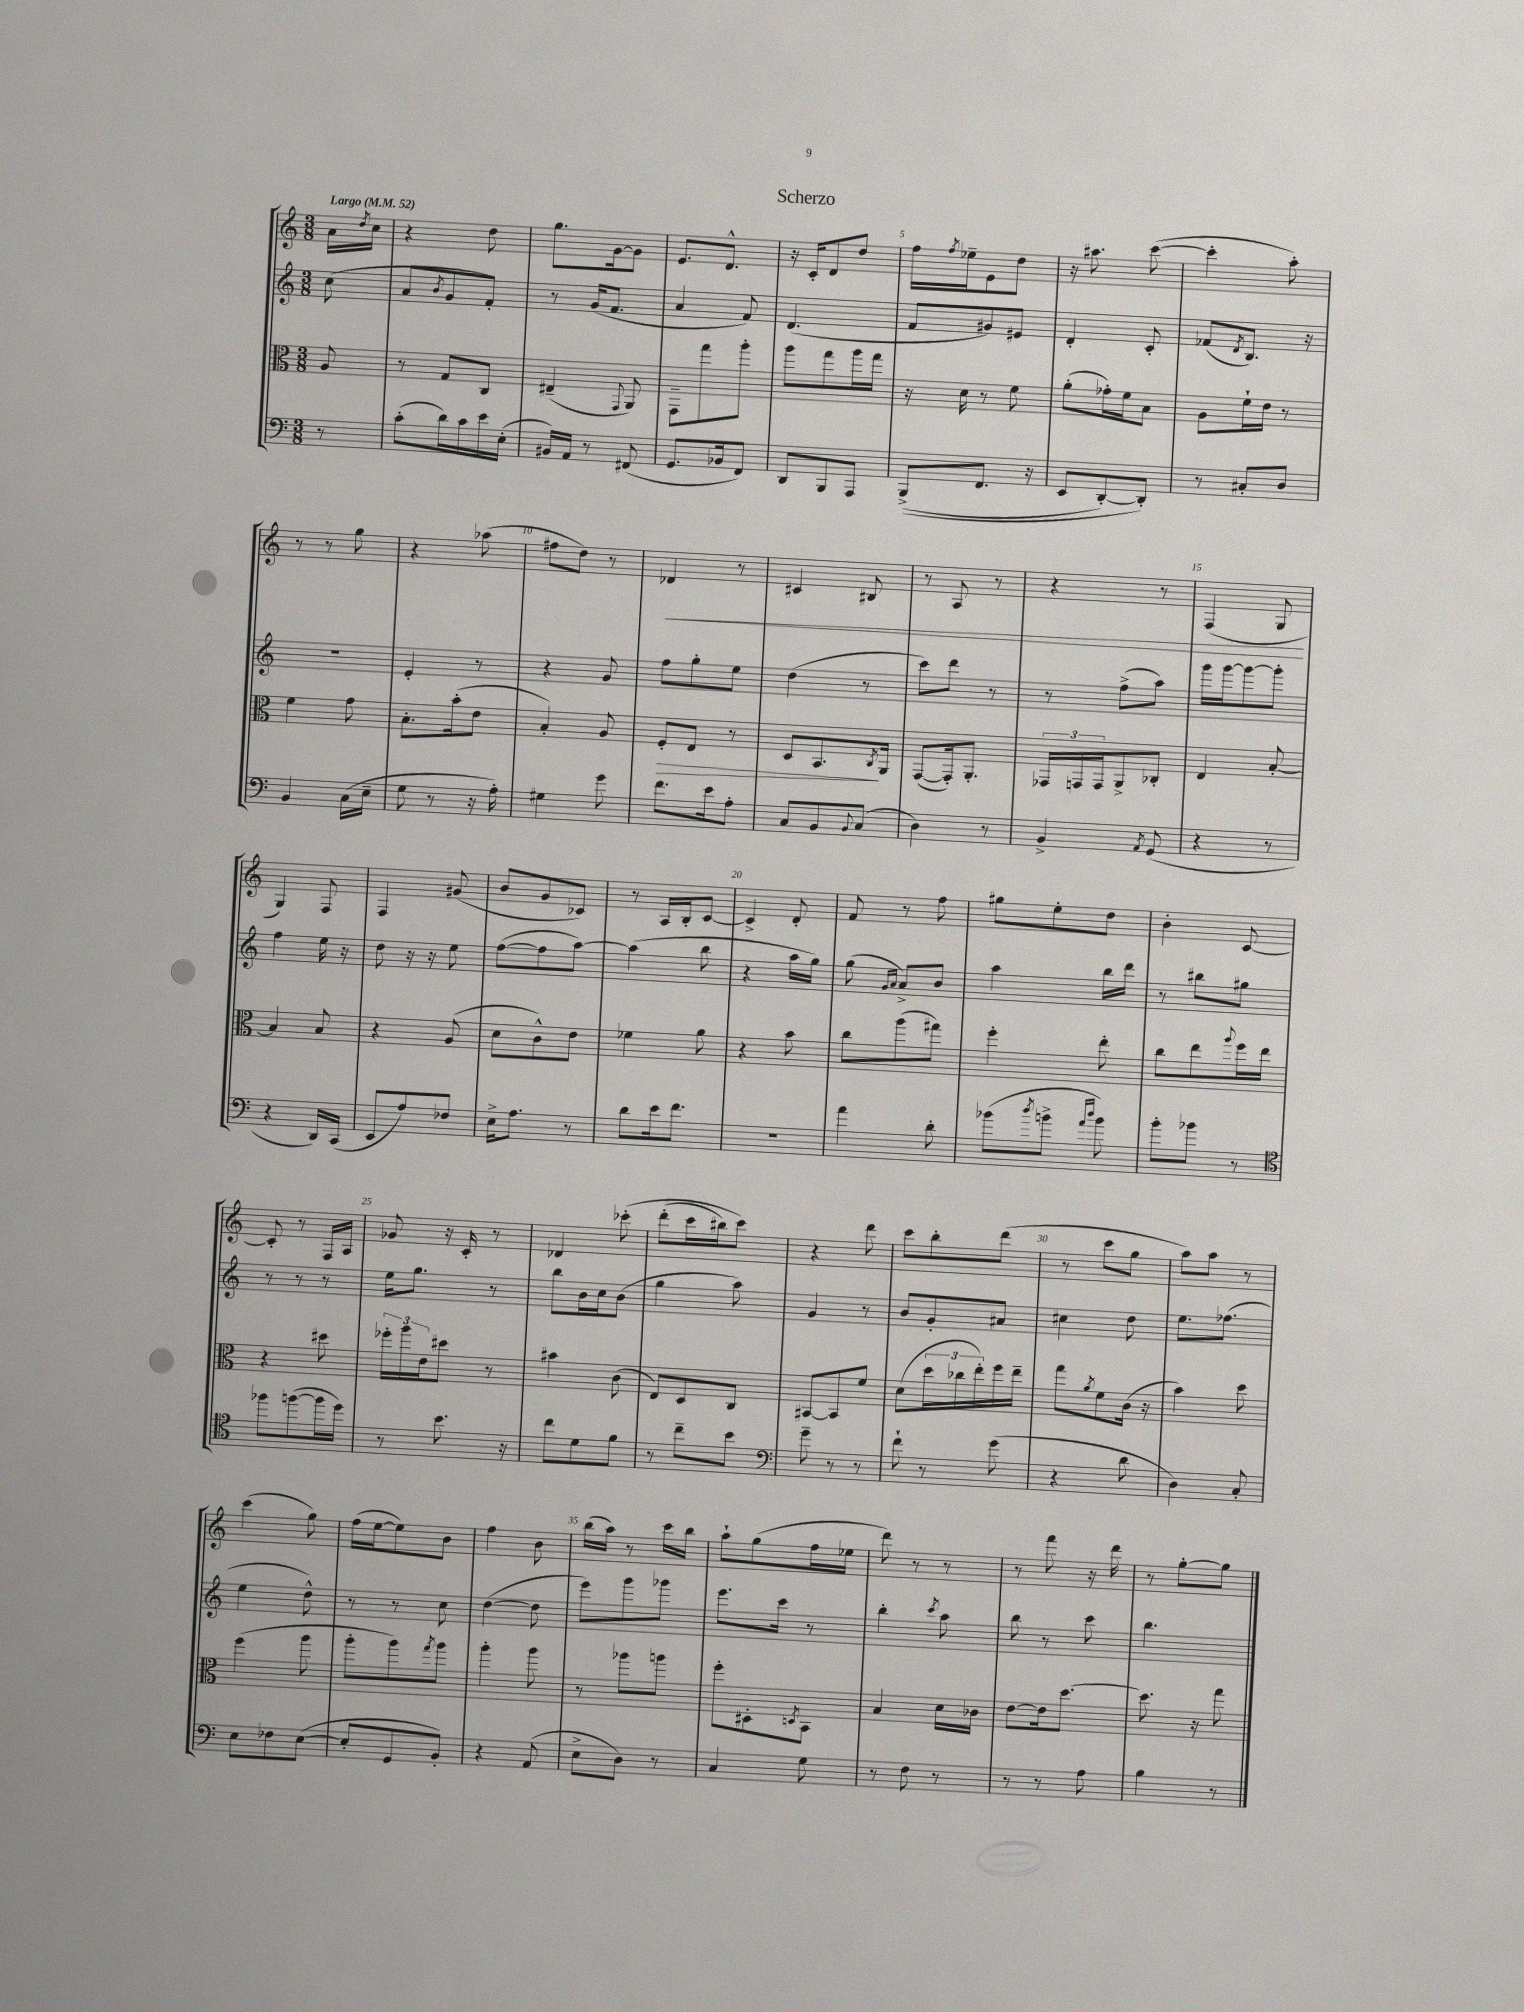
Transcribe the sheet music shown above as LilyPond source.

\header { title = "Scherzo" }
<<
\new StaffGroup <<
\new Staff = "s0" {
    \clef treble \key c \major \numericTimeSignature \time 3/8 \partial 8 \tempo "Largo" 4 = 52
    a'16 \acciaccatura { d''8 } c''16 |
    r4 d''8 |
    g''8. g'16~ g'8 |
    e'8. d'8.-^ |
    r16 c'16-. d'8 d''8 |
    f''16 \acciaccatura { f''8 } ees''16-- e'8 d''8 |
    r16 ais''8. c'''8~( |
    c'''4-. a''8-.) |
    r8 r8 g''8 |
    r4 aes''8( |
    fis''8 d''8) r8 |
    des'4\< r8 |
    cis'4 bis8 |
    r8 a8 r8 |
    r4 r8 |
    f4( g8\! |
    g4) f8 |
    f4 gis'8( |
    b'8 g'8 ces'8) |
    r8 a16 b16-. c'8~ |
    c'4-> d'8-. |
    f'8 r8 f''8 |
    gis''8 e''8-. d''8 |
    b'4-. c'8~ |
    c'8-. r8 f16 a16 |
    ges'8 r16 c'16-. r8 |
    des'4 ces'''8-.\( |
    d'''8-.( c'''16 bis''16) c'''8\) |
    r4 d'''8 |
    c'''8 b''8-. d'''8( |
    r8 c'''8 g''8 |
    a''8) a''8 r8 |
    c'''4( g''8) |
    f''16( e''16~ e''8) b'8 |
    f''4 b'8 |
    b''16( a''16) r8 c'''16 b''16 |
    a''8-! g''8( f''16 ees''16 |
    d'''8) r8 r8 |
    r8 f'''8 r16 d'''16 |
    r8 g''8~-. g''8 \bar "|." |
}
\new Staff = "s1" {
    \clef treble \key c \major \numericTimeSignature \time 3/8 \partial 8
    c''8( |
    a'8 \acciaccatura { b'8 } g'8 f'8-.) |
    r8 g'16( f'8. |
    a'4 f'8) |
    d'4.( |
    f'8 gis'8) eis'8 |
    d'4-. c'8-. |
    fes'8( \acciaccatura { d'8 } b8.) r16 |
    R4. |
    e'4-. r8 |
    r4 g'8 |
    f''8 g''8-. e''8 |
    d''4( r8 |
    c'''8) d'''8 r8 |
    r8 f''8->( a''8) |
    g'''16 g'''16~ g'''8~ g'''8-. |
    f''4 e''16 r16 |
    d''8 r16 r16 e''8 |
    f''8~( f''8 a''8~) |
    a''4( b''8 |
    r4 a''16 g''16) |
    g''8( \grace { g'16 a'16 } a'8->) b'8 |
    a''4 b''16 d'''16 |
    r8 bis''8 gis''8 |
    r8 r8 r8 |
    e''16 g''8. r8 |
    b''8 b'16 c''16 b'8( |
    g''4 a''8) |
    g'4 r8 |
    b'8 g'8-. ais'8 |
    cis''4 d''8 |
    e''8. fes''8.( |
    e''4 d''8-^) |
    r8 r8 c''8 |
    d''4~( d''8 |
    e'''8) g'''8 ges'''8 |
    e'''8. c'''16 r8 |
    b''4-. \acciaccatura { c'''8 } a''8 |
    b''8 r8 c'''8 |
    b''4. \bar "|." |
}
\new Staff = "s2" {
    \clef alto \key c \major \numericTimeSignature \time 3/8 \partial 8
    a8 |
    r8 g8 c8 |
    eis4--( \appoggiatura { g,8 } a,8) |
    g,8-- g''8 a''8-. |
    a''8 g''8 a''16 g''16 |
    r16 d'16 r8 f'8 |
    a'8-.( ges'16-.) f'16 b8 |
    a8 f'16-! e'16 r8 |
    f'4 g'8 |
    b8.-. b'16-.( e'8 |
    b4-.) a8 |
    f8-.\> e8 r8 |
    d8 b,8.\! \acciaccatura { c8 } a,16 |
    g,8~( g,16-.) a,8.-. |
    \tuplet 3/2 { ges,16 g,16 g,16 } a,8-> ces8-. |
    e4 b8~-. |
    b4 b8 |
    r4 a8( |
    d'8 c'8-^) e'8 |
    fes'4 a'8 |
    r4 b'8 |
    c''8 a''8( gis''8) |
    f''4-. e''8-. |
    c''8 e''8 \appoggiatura { a''8 } f''16 e''16 |
    r4 dis''8 |
    \tuplet 3/2 { fes''16-. a''16 e'16 } dis''8 r8 |
    bis'4 c'8( |
    e8) d8 c8 |
    bis,8~ bis,8 f'8 |
    d'8( \tuplet 3/2 { d''16 ces''16 e''16-.) } f''16 e''16-- |
    g''8 \acciaccatura { a'8 } f'8 c'16( r16 |
    b'4) d''8 |
    f''4( a''8 |
    a''8-. a''8) \acciaccatura { g''8 } a''8 |
    a''4-. a''8 |
    r8 aes''8 a''8 |
    f''8-. dis8-. \acciaccatura { d8 } b,8 |
    b4 d'16 ces'16 |
    e'8~ e'16 d''8.~ |
    d''8. r16 g''8 \bar "|." |
}
\new Staff = "s3" {
    \clef bass \key c \major \numericTimeSignature \time 3/8 \partial 8
    r8 |
    c'8-.( d'16) c'16 e'16 e16-.( |
    bis,16) a,16 r8 fis,8( |
    g,8. bes,16 f,8) |
    d,8 b,,8 a,,8 |
    b,,8->(\( f,8. r16 |
    e,8 d,8~-.) d,8-.\) |
    r8 cis8-. d8 |
    b,4 c16( e16-- |
    g8 r8 r16 a16-.) |
    gis4 g'8 |
    f'8. e'16 a8-. |
    c8 b,8 \appoggiatura { b,8 } c8( |
    d4) r8 |
    b,4-> \acciaccatura { a,8 } g,8( |
    r4 r8 |
    r4 d,16) c,16( |
    e,8 a8) fes8 |
    e16-> a8. r8 |
    d'8 e'16 f'8. |
    R4. |
    a'4 d'8-. |
    bes'8( \acciaccatura { d''8 } b'8-> \grace { a'16 d''16 } b'8) |
    b'8-. bes'8 r8 |
    \clef tenor fes''8 f''8~( f''16 d''16) |
    r8 b'8. r16 |
    c''8 d'8 f'8 |
    r8 c''8-- b'8 |
    \clef bass g'8-- r8 r8 |
    f'8-! r8 g'8( |
    r4 d'8 |
    d4) c8-. |
    e8 fes8 e8~( |
    e8-. g,8 b,8-.) |
    r4 a,8( |
    e8-> d8) r8 |
    c4 g8 |
    r8 f8 r8 |
    r8 r8 a8 |
    b4 r8 \bar "|." |
}
>>
>>
\layout { \context { \Score \override BarNumber.break-visibility = ##(#f #t #t) barNumberVisibility = #(every-nth-bar-number-visible 5) } }
